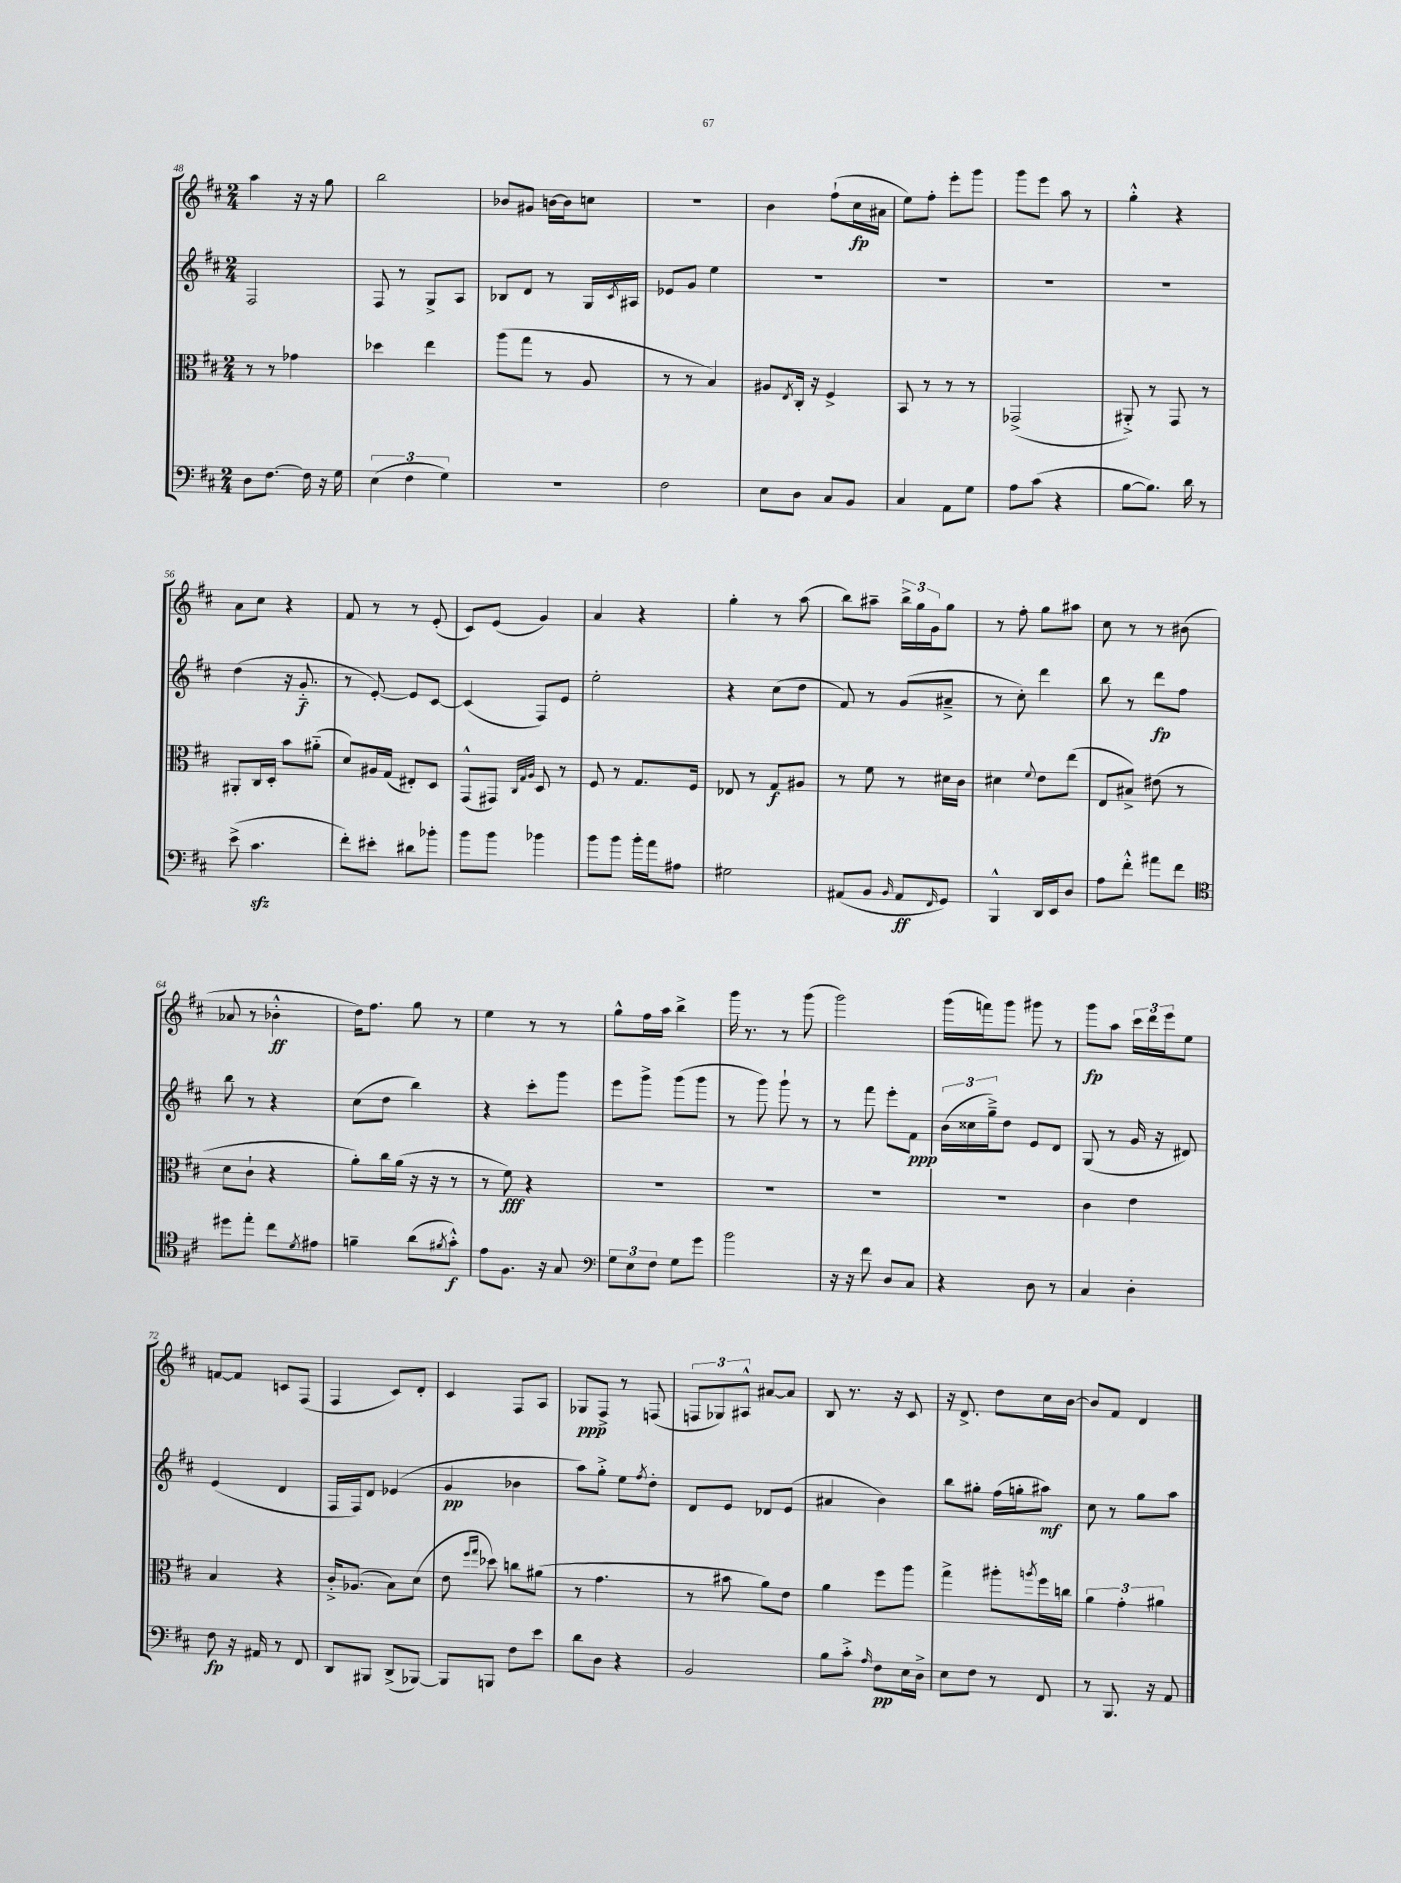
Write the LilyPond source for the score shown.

<<
\new StaffGroup <<
\new Staff = "s0" {
    \clef treble \key d \major \numericTimeSignature \time 2/4
    a''4 r16 r16 g''8 |
    b''2 |
    bes'8 gis'8 b'16~ b'16 c''8 |
    r2 |
    b'4 fis''8-!( cis''16\fp ais'16 |
    e''8) fis''8-. e'''8-. g'''8 |
    g'''8 e'''8 a''8 r8 |
    g''4-.-^ r4 |
    a'8 cis''8 r4 |
    fis'8 r8 r8 e'8-.( |
    cis'8) e'8( g'4) |
    a'4 r4 |
    g''4-. r8 a''8( |
    b''8) ais''8-- \tuplet 3/2 { b''16-> g''16 g'16 } g''8 |
    r8 fis''8-. g''8 ais''8 |
    cis''8 r8 r8 bis'8( |
    aes'8 r8 bes'4-.-^\ff |
    d''16) fis''8. g''8 r8 |
    e''4 r8 r8 |
    g''8-^ fis''16 a''16 b''4-> |
    g'''16 r8. r8 g'''8( |
    g'''2) |
    g'''16( f'''16) g'''8 gis'''8 r8 |
    g'''8\fp a''8 \tuplet 3/2 { cis'''16 d'''16 e'''16 } e''8 |
    f'8~ f'8 c'8 fis8( |
    fis4 cis'8) d'8-. |
    cis'4 fis8 a8 |
    ges8\ppp fis8-> r8 f8( |
    \tuplet 3/2 { f8 ges8) ais8-^ } ais'8~ ais'8 |
    b8 r8. r16 cis'8 |
    r16 d'8.-> d''8 cis''16 b'16~ |
    b'8 fis'8 d'4 \bar "|." |
}
\new Staff = "s1" {
    \clef treble \key d \major \numericTimeSignature \time 2/4
    fis2 |
    fis8 r8 g8-> a8 |
    bes8 d'8 r8 g16 \acciaccatura { cis'8 } ais16 |
    ees'8 g'8 e''4 |
    R2 |
    R2 |
    R2 |
    R2 |
    d''4( r16 g'8.-_\f |
    r8 e'8~-.) e'8 cis'8~ |
    cis'4( fis8) e'8 |
    e''2-. |
    r4 cis''8( d''8 |
    fis'8) r8 g'8( ais'8---> |
    r8 cis''8-.) d'''4 |
    b''8 r8 d'''8\fp fis''8 |
    b''8 r8 r4 |
    cis''8( d''8 b''4) |
    r4 cis'''8-. g'''8 |
    e'''8 g'''8-> g'''8( g'''8 |
    r8 g'''8) g'''8-! r8 |
    r8 fis'''8 e'''8-. fis'8\ppp |
    \tuplet 3/2 { b'16( cisis''16 g''16--->) } d''8 e'8 d'8 |
    g8( r8 g'16 r16 dis'8) |
    e'4( d'4 |
    fis16 fis16) d'8 ees'4( |
    g'4\pp bes'4 |
    a''8) g''8-.-> e''8 \acciaccatura { fis''8 } d''8-. |
    d'8 e'8 des'8 e'8( |
    ais'4 b'4) |
    b''8 gis''8-. fis''16( g''16-. ais''8\mf) |
    cis''8 r8 g''8 a''8 \bar "|." |
}
\new Staff = "s2" {
    \clef alto \key d \major \numericTimeSignature \time 2/4
    r8 r8 ges'4 |
    des''4 e''4 |
    a''8( g''8 r8 a8 |
    r8 r8 b4) |
    ais8 \acciaccatura { e8 } cis16-. r16 fis4-> |
    b,8 r8 r8 r8 |
    ges,2->( |
    ais,8-.->) r8 g,8 r8 |
    ais,8-. cis16 d16-. b'8 ais'8-_( |
    d'8) ais16 g16( eis8-.) d8 |
    g,8-^( gis,8) \grace { cis32 g32 a32 } d8 r8 |
    fis8 r8 g8. fis16 |
    ees8 r8 g8\f ais8 |
    r8 fis'8 r8 dis'16 cis'16 |
    dis'4 \appoggiatura { fis'8 } e'8 e''8( |
    e8 bis8->) eis'8( r8 |
    d'8 cis'8-! r4 |
    a'8-.) cis''16 a'16( r16 r16 r8 |
    r8 fis'8\fff) r4 |
    R2 |
    R2 |
    R2 |
    R2 |
    cis'4 e'4 |
    b4 r4 |
    cis'16-.-> aes8.( b8) d'8( |
    e'8 \grace { fis''16 g''16 } des''8) c''8 ais'8( |
    r8 g'4. |
    r8 bis'8 a'8) e'8 |
    a'4 fis''8 a''8 |
    g''4-> ais''8-. \acciaccatura { a''8 } fis''16 c''16 |
    \tuplet 3/2 { a'4 g'4-. ais'4 } \bar "|." |
}
\new Staff = "s3" {
    \clef bass \key d \major \numericTimeSignature \time 2/4
    d8 fis8.~ fis16 r16 g16 |
    \tuplet 3/2 { e4( fis4 g4) } |
    r2 |
    fis2 |
    e8 d8 cis8 b,8 |
    cis4 a,8 g8 |
    a8 cis'8( r4 |
    b8~ b8.) d'16 r8 |
    e'8->( cis'4.\sfz |
    fis'8-.) eis'8-. dis'8 bes'8-. |
    b'8 b'8 bes'4 |
    b'8 b'8 b'16-. a'16 ais8 |
    gis2 |
    ais,8( b,8 \grace { b,16 } ais,8\ff \grace { fis,16 } g,8) |
    b,,4-^ d,16 e,16 d8 |
    a8 fis'8-.-^ ais'8 fis'8 |
    \clef tenor dis''8 e''8-. cis''8 \acciaccatura { d'8 } eis'8 |
    f'4-- a'8( \acciaccatura { fis'8 } g'8-.-^\f) |
    e'8 fis8. r16 g8 |
    \clef bass \tuplet 3/2 { g8 e8 fis8 } g8 g'8 |
    b'2 |
    r16 r16 fis'8 d8 cis8 |
    r4 d8 r8 |
    cis4 d4-. |
    fis8\fp r16 ais,16 r8 fis,8 |
    d,8 bis,,8 d,8->( bes,,8~) |
    bes,,8 b,,8 fis8 e'8 |
    d'8 d8 r4 |
    b,2 |
    b8 cis'8-.-> \grace { a16 } fis8\pp e16 d16-> |
    e8 fis8 r8 fis,8 |
    r8 b,,8. r16 a,8 \bar "|." |
}
>>
>>
\layout { \context { \Score currentBarNumber = #48 } }
